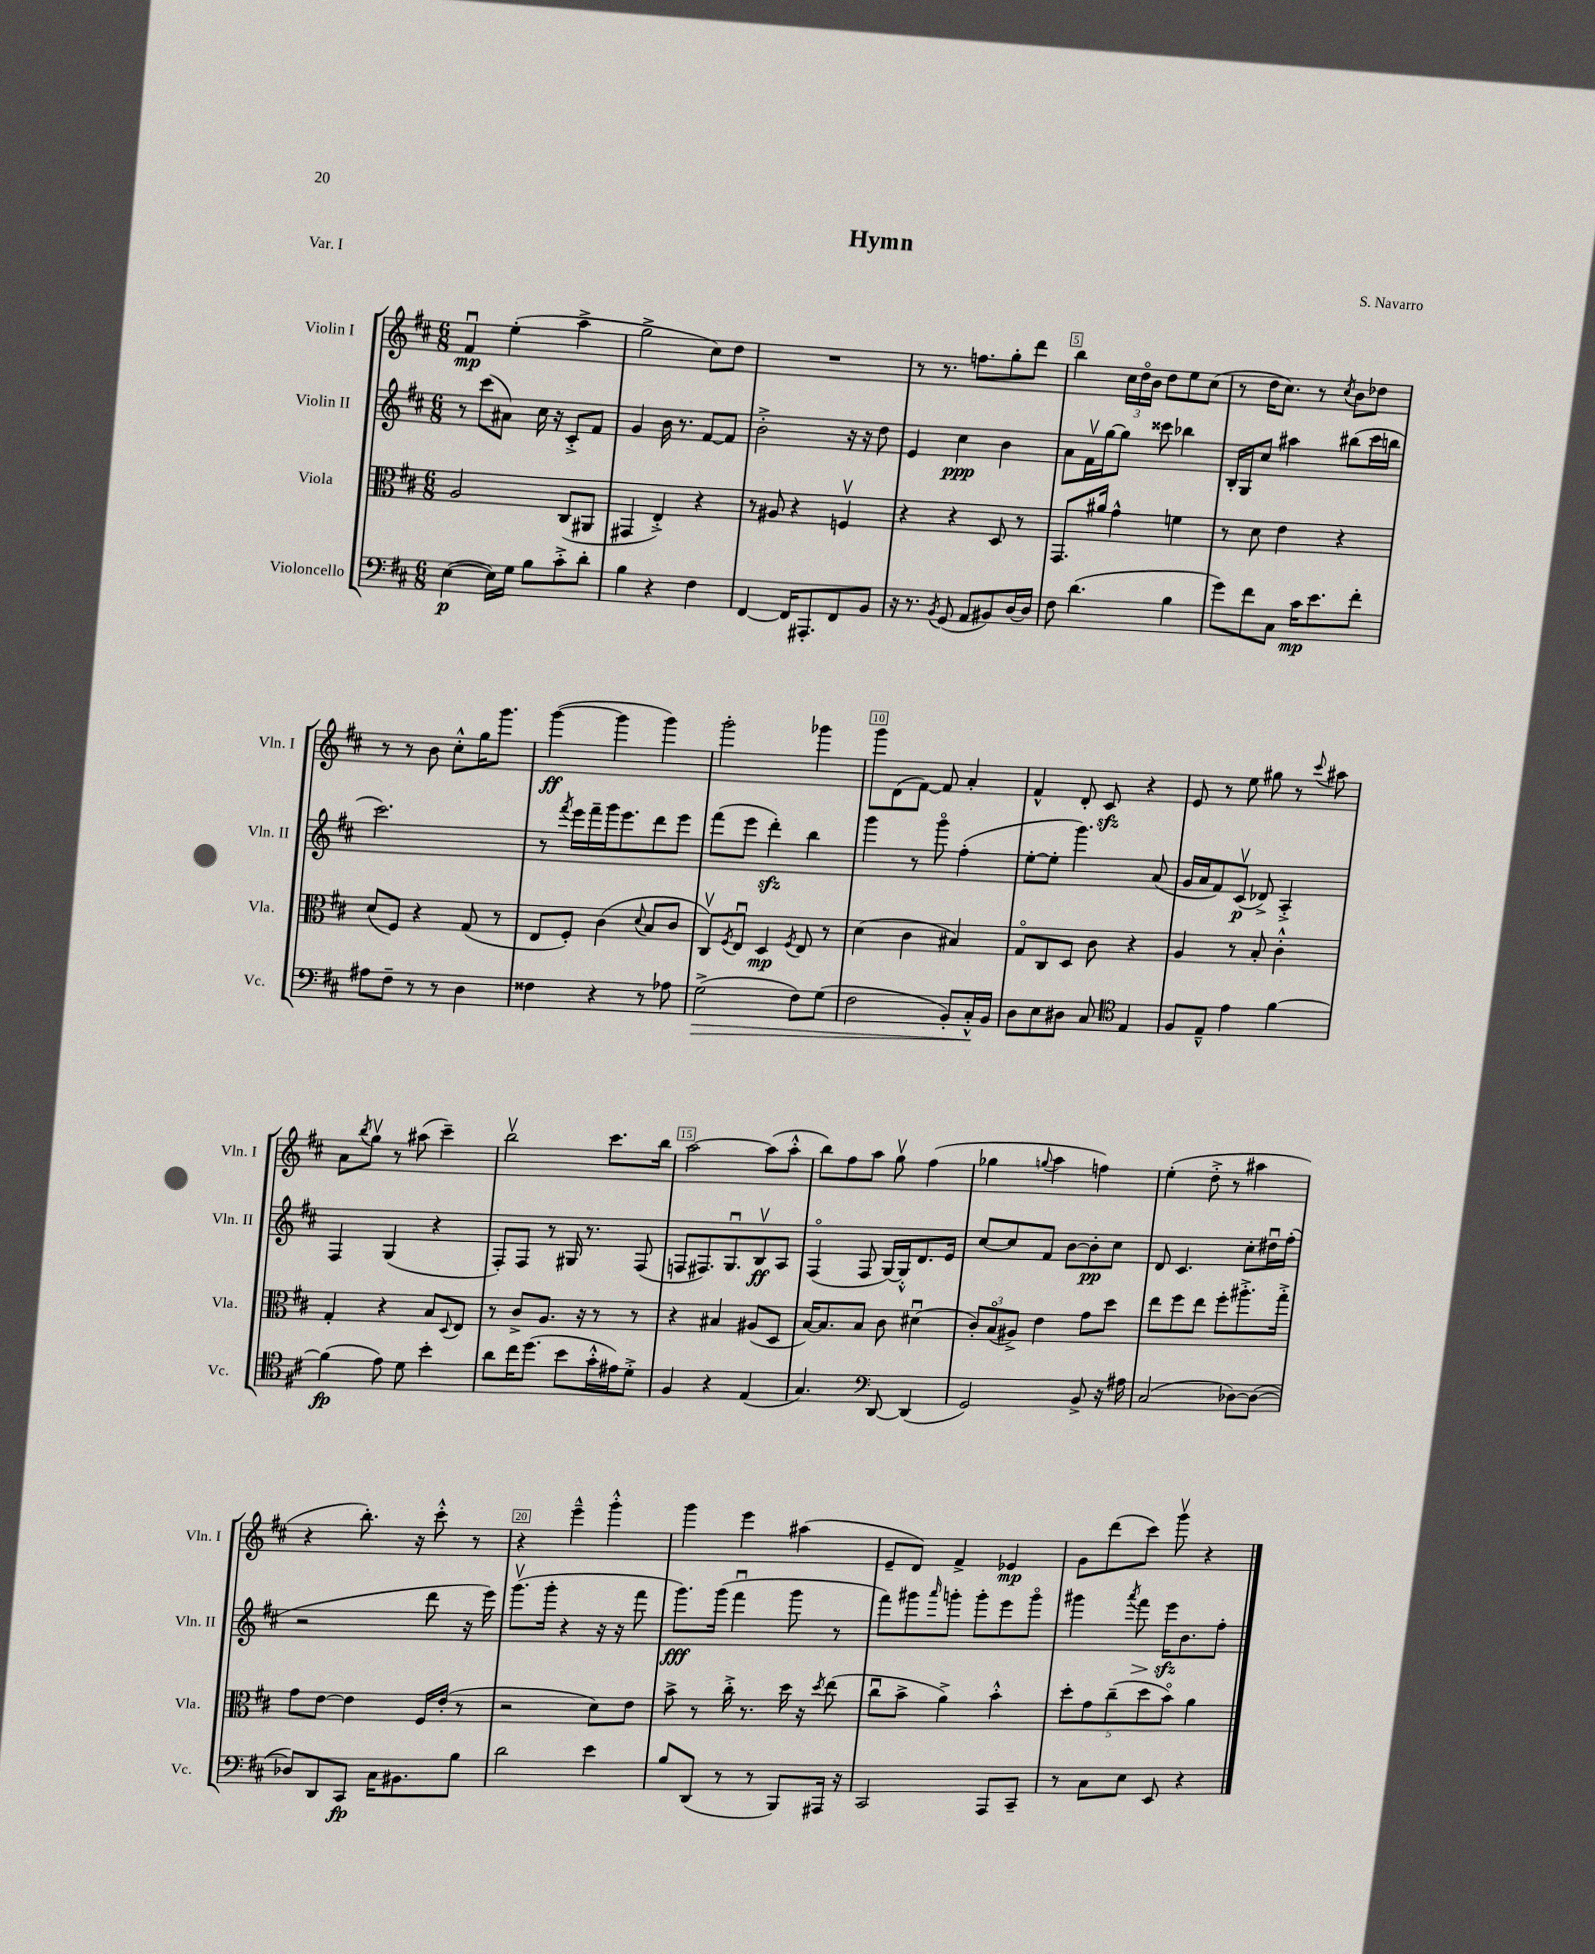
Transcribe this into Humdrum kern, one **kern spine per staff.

**kern	**kern	**kern	**kern
*staff4	*staff3	*staff2	*staff1
*clefF4	*clefC3	*clefG2	*clefG2
*k[f#c#]	*k[f#c#]	*k[f#c#]	*k[f#c#]
*M6/8	*M6/8	*M6/8	*M6/8
([4E	2A	8r	4f#u
.	.	(8ccc#	.
16E])	.	8a#)	(4ee'
16G	.	.	.
8B	.	16cc#	.
.	.	16r	.
8c#'^	(8C#	8c#'^	4aa^
8d'	8AA#	8f#	.
=	=	=	=
4B	4GG#	4g	2gg^
4r	4E'^)	16b	.
.	.	8.r	.
4F#	4r	[8f#	8cc#)
.	.	8f#]	8dd
=	=	=	=
[4FF#	8r	2b'^	2.r
.	8A#	.	.
16FF#]	4r	.	.
8.AAA#'	.	.	.
8FF#	4Fv	16r	.
.	.	16r	.
8BB	.	8dd	.
=	=	=	=
16r	4r	4e	8r
8.r	.	.	.
.	.	.	8.r
8qBB	.	.	.
(8GG	4r	4cc#	.
.	.	.	8.ff
8AA	.	.	.
8BB#)	8D	4b	8gg'
[16D	8r	.	8ddd
16D]	.	.	.
=	=	=	=
8F#	8.GG	8a	4bb
(4.d	.	16f#v	.
.	16a#	[16gg	.
.	4g^^	8gg]	24cc#
.	.	.	24ddo
.	.	.	24b
.	.	8ccc##	8dd
4B	4f	4bb-	8ee
.	.	.	(8cc#
=	=	=	=
8g)	8r	16B'	8r
.	.	16G	.
8f#	8d	8cc#	16dd
.	.	.	8.cc#)
8C#	4e	4aa#	.
16c#	.	.	8r
8.e	.	.	.
.	.	.	8qcc#
.	4r	(8bb#	8b
8f#'	.	16ccc#	8dd-
.	.	16bb	.
=	=	=	=
8A#	(8d	2.ccc#)	8r
8F#~	8F#)	.	8r
8r	4r	.	8b
8r	.	.	8cc#'^^
4D	(8G	.	16gg
.	.	.	8.ggg
.	8r	.	.
=	=	=	=
4F##	8E	8r	([4ggg
.	.	8qfff#	.
.	8F#')	16eee	.
.	.	16fff#~	.
4r	(4c#	16ggg	4ggg]
.	.	8.eee	.
.	8qqd	.	.
8r	8B	8ddd	4ggg)
8A-	8c#	8eee	.
=	=	=	=
(2G^	8C#v)	(8fff#	2ggg'
.	8qF#	.	.
.	8Eu	8eee	.
.	4D	4ddd')	.
.	8qF#	.	.
8F#)	8E	4bb	4ggg-
(8G	8r	.	.
=	=	=	=
2F#	(4d	4ggg	8ggg
.	.	.	(8d
.	4c#	8r	[8f#)
.	.	8gggo	8f#]
8BB')	4B#)	(4ff#'	4a'
16C#'^^	.	.	.
16BB	.	.	.
=	=	=	=
8D	8Go	[8ee'	4f#^^
8E	8C#	8ee']	.
8D#	8D	4.ggg)	8d'
8C#	8c#	.	8c#
*clefC4	*	*	*
4E	4r	.	4r
.	.	(8a	.
=	=	=	=
8F#	4A	16g	8e
.	.	16a	.
8E~^^	.	8f#)	8r
4e	8r	(8c#v	8ee
.	8B'	8d-^)	8gg#
[4f#	4c#'^^	4A'^	8r
.	.	.	8qqccc#
.	.	.	8aa#
=	=	=	=
(4f#]	4G'	4F#	8a
.	.	.	8qbb
.	.	.	8ggv
8e)	4r	(4G	8r
8d	.	.	(8aa#
4b'	8B	4r	4ccc#~)
.	8qqD	.	.
.	8E	.	.
=	=	=	=
8a	8r	8F#')	2bbv
16cc#	8c#^	8F#	.
(8.dd	.	.	.
.	8.A	8r	.
8b	.	16G#	.
.	16r	8.r	.
16g'^^	8r	.	8.ccc#
16e#)	.	.	.
8d'^	8r	(8F#	.
.	.	.	16bb
=	=	=	=
4F#	4r	8F	[2aa
.	.	8.F#)	.
4r	4B#	.	.
.	.	8.Gu	.
(4E	(8A#	8Bv	(8aa]
.	8D	8A	8aa'^^
=	=	=	=
4.G)	[16B)	(4F#o	8bb)
.	8.B]	.	.
.	.	.	8ff#
.	8B	8F#	8aa
*clefF4	*	*	*
[8DD	8c#	[16G)	8ggv
.	.	16G'^^]	.
(4DD]	(4d#u	8.d	(4ff#
.	.	16e	.
=	=	=	=
2GG)	12c#')	[8cc#	4gg-
.	(12Bo	.	.
.	.	8cc#]	.
.	12A#^)	.	.
.	.	.	8qqgg
.	4e	8f#	4aa
.	.	[8b	.
8BB^	8g	8b']	4ff)
16r	8dd	8cc#	.
16A#	.	.	.
=	=	=	=
(2C#	8ee	8d	(4ee'
.	8ff#	4.c#	.
.	8ee	.	8dd'^
.	8ff#'	.	8r
[8D-)	8.aa#'^	8cc#'	4aa#
(8D-_	.	16dd#u	.
.	16gg'^	(16ff#'	.
=	=	=	=
8D-])	8g	2r	4r
8DD	[8e	.	.
8CC#	4e]	.	8.bb')
16C#	.	.	.
8.BB#	.	.	16r
.	16F#	8ddd	8ccc#'^^
.	(16e'	.	.
8B	8r	16r	8r
.	.	16eee)	.
=	=	=	=
2d	2r	(8.gggv	4r
.	.	16ggg'	.
.	.	4r	4eee~^^
4e	8d)	16r	4ggg'^^
.	.	16r	.
.	8e	8fff#	.
=	=	=	=
8B	8b^	8.ggg)	4ggg
(8DD	8r	.	.
.	.	(16ggg	.
8r	16cc#'^	4fff#u	4eee
.	8.r	.	.
8r	.	.	.
8BBB)	16dd	8ggg	(4aa#
.	16r	.	.
.	8qdd	.	.
16AAA#	(8ee	8r	.
16r	.	.	.
=	=	=	=
2CC#	8cc#u	8fff#)	8e~
.	8b^	8ggg#	8d)
.	.	16qqaaa	.
.	4a^)	8ggg'	4f#^
.	.	8ggg'	.
8AAA	4b'^^	8eee	4e-
8CC#~	.	8gggo	.
=	=	=	=
8r	10dd'	4ggg#	8g
.	10g	.	.
8C#	.	.	(8ddd
.	(10cc#~	.	.
.	.	8qaaa	.
8E	.	8fff#	8ccc#)
.	10dd	.	.
8EE	.	16eee	8gggv
.	10bo)	.	.
.	.	8.b	.
4r	4a	.	4r
.	.	8ff#'	.
==	==	==	==
*-	*-	*-	*-
